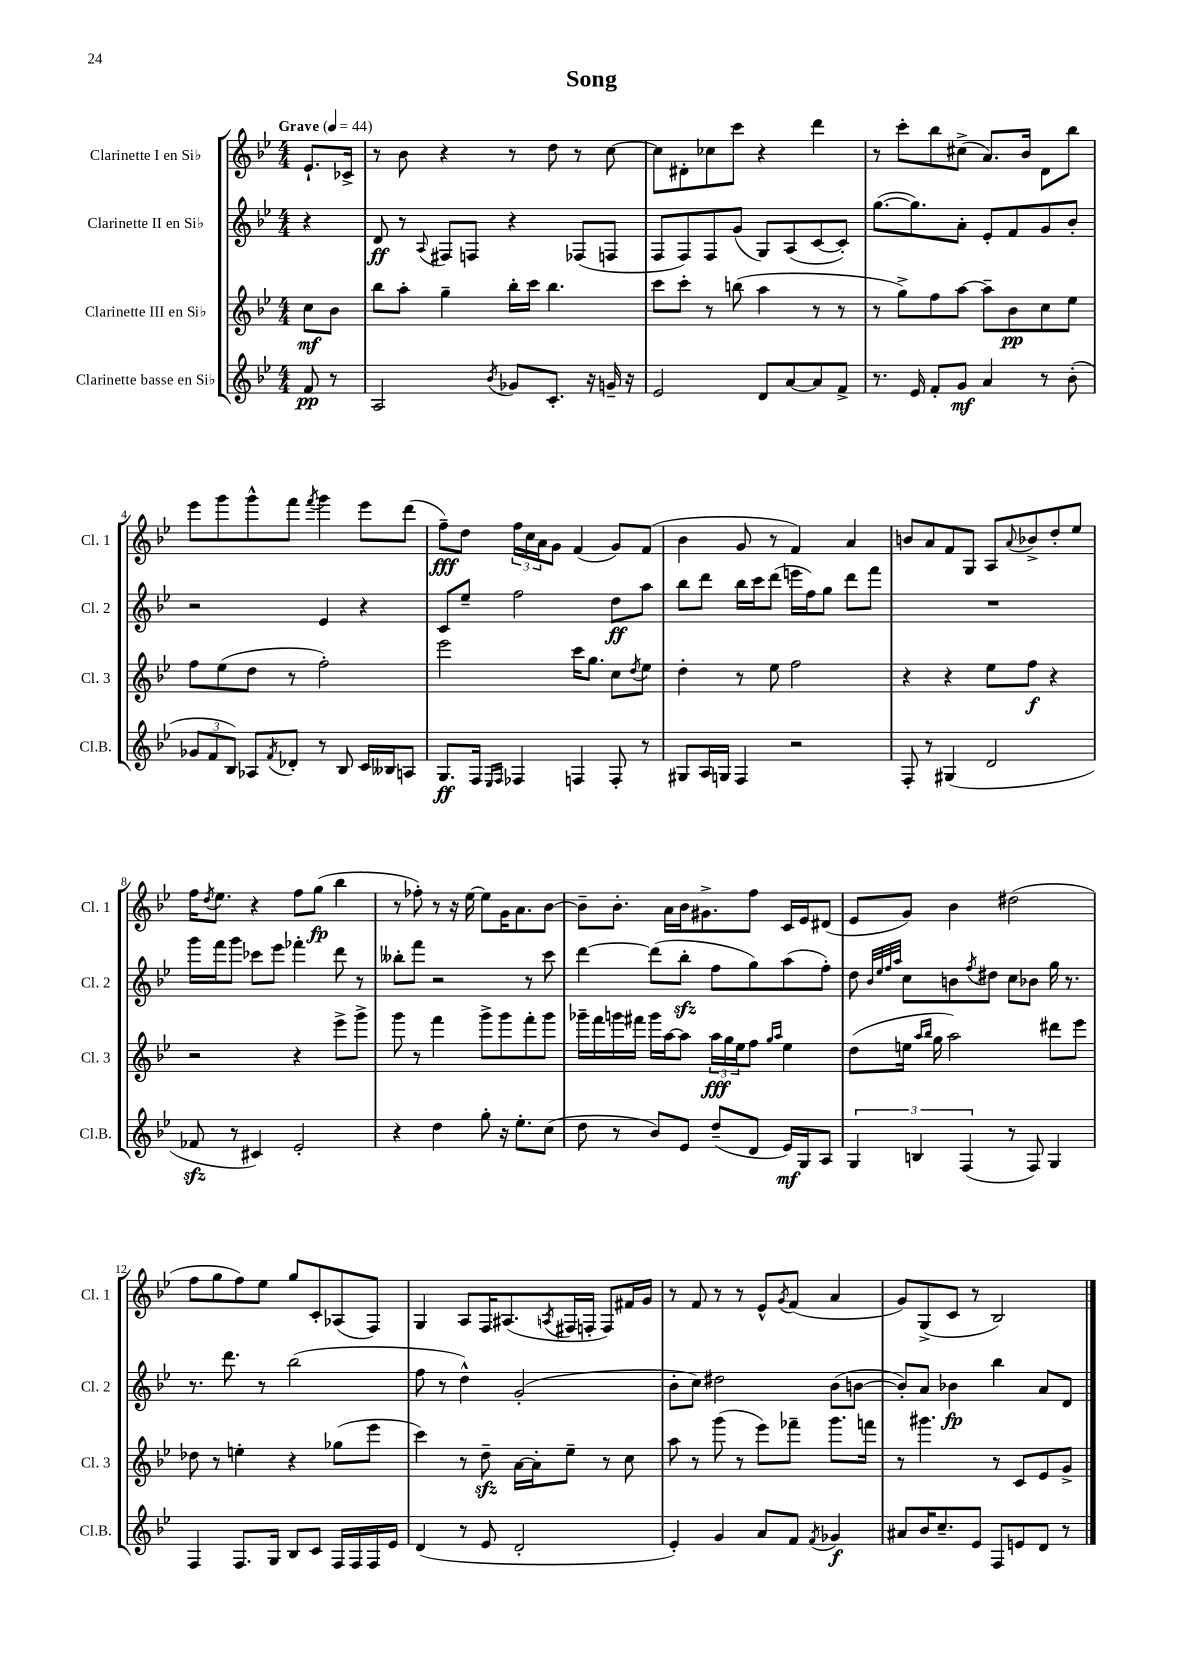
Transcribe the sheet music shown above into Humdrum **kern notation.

**kern	**kern	**kern	**kern
*staff4	*staff3	*staff2	*staff1
*clefG2	*clefG2	*clefG2	*clefG2
*k[b-e-]	*k[b-e-]	*k[b-e-]	*k[b-e-]
*M4/4	*M4/4	*M4/4	*M4/4
*MM44	*MM44	*MM44	*MM44
8f	8cc	4r	8.e-`
8r	8b-	.	.
.	.	.	16c-^
=	=	=	=
2A	8bb-	8d	8r
.	8aa'	8r	8b-
.	.	8qqA	.
.	4gg~	8F#	4r
.	.	8F	.
8qb-	.	.	.
8g-	16bb-'	4r	8r
.	16ccc	.	.
8.c'	4.bb-	.	8dd
.	.	(8F-	8r
16r	.	.	.
16g~	.	8F	[8cc
16r	.	.	.
=	=	=	=
2e-	8ccc	8F	8cc]
.	8ccc'	8F)	8d#'
.	8r	8F	8cc-
.	(8bb	(8g	8ccc
8d	4aa	8G)	4r
[8a	.	(8A	.
8a]	8r	[8c	4ddd
8f^	8r	8c'])	.
=	=	=	=
8.r	8r	([8.gg	8r
.	8gg^)	.	8ccc'
16e-	.	8.gg])	.
8f'	8ff	.	8bb-
8g	[8aa	8a'	(8cc#^
4a	8aa~]	8e-'	8.a)
.	8b-	8f	.
.	.	.	16b-
8r	8cc	8g	8d
(8b-'	8ee-	8b-'	8bb-
=	=	=	=
12g-	8ff	2r	8eee-
12f	.	.	.
.	(8ee-	.	8ggg
12B-)	.	.	.
8A-	8dd	.	8ggg^^
8qf	.	.	.
8d-'	8r	.	8fff
.	.	.	8qfff
8r	2ff')	4e-	4ggg
8B-	.	.	.
16c	.	4r	8eee-
16B--	.	.	.
8A	.	.	(8ddd
=	=	=	=
8.G	2eee-	8c	8ff~)
.	.	8ee-~	8dd
16F	.	.	.
16qqE-	.	.	.
16qqF	.	.	.
4F-	.	2ff	24ff
.	.	.	24cc
.	.	.	24a
.	.	.	8g
4F	16ccc	.	(4f
.	8.gg	.	.
8F'	8cc	8dd	8g)
.	8qdd	.	.
8r	8ee-	8aa	(8f
=	=	=	=
8G#	4dd'	8bb-	4b-
16A	.	8ddd	.
16G	.	.	.
4F	8r	16bb-	8g
.	.	16ccc	.
.	8ee-	(8ddd	8r
2r	2ff	16eee	4f)
.	.	16ff)	.
.	.	8gg	.
.	.	8ddd	4a
.	.	8fff	.
=	=	=	=
8F'	4r	1r	8b
8r	.	.	8a
(4G#	4r	.	8f
.	.	.	8G
2d	8ee-	.	8A
.	.	.	8qqa
.	8ff	.	8b-^
.	4r	.	8dd'
.	.	.	8ee-
=	=	=	=
8f-	2r	16ggg	16ff
.	.	.	8qdd
.	.	16fff	8.ee-
8r	.	8ggg	.
4c#)	.	8ccc-	4r
.	.	8eee-	.
2e-'	4r	4fff-'	8ff
.	.	.	(8gg
.	8eee-^	8ddd	4bb-
.	8ggg^	8r	.
=	=	=	=
4r	8ggg	8bb--'	8r
.	8r	8fff	8ff-')
4dd	4fff	2r	8r
.	.	.	16r
.	.	.	[16ee-
8gg'	8ggg^	.	8ee-]
16r	8ggg	.	16g
8.ee-'	.	.	8.a
.	8fff'	8r	.
(8cc	8ggg	8ccc	[8b-
=	=	=	=
8dd	16ggg-~	[4ddd	8b-~]
.	16fff	.	.
8r	16ggg	.	8.b-'
.	16fff#	.	.
8b-)	16ggg	(8ddd]	.
.	[16aa	.	16a
8e-	8aa]	8bb-'	16b-
.	.	.	8.g#^
(8dd~	24aa	8ff	.
.	24gg	.	.
.	24ee-	.	.
8d	8ff	8gg)	8ff
.	16qqgg	.	.
.	16qqaa	.	.
16e-)	4ee-	(8aa	16c
16G	.	.	16e-
8A	.	8ff')	(8d#
=	=	=	=
6G	(8dd	8dd	8e-
.	.	32qqb-	.
.	.	32qqee-	.
.	.	32qqff	.
.	.	32qqaa	.
.	16ee	8cc	8g)
6B	.	.	.
.	16qqaa	.	.
.	16qqbb-	.	.
.	16gg	.	.
.	2aa)	8b	4b-
(6F	.	.	.
.	.	8qff	.
.	.	8dd#	.
8r	.	8cc	(2dd#
8F)	.	8b-	.
4G	8ddd#	16gg	.
.	.	8.r	.
.	8eee-	.	.
=	=	=	=
4F	8dd-	8.r	8ff
.	8r	.	8gg
.	.	8.ddd	.
8.F	4ee'	.	8ff)
.	.	8r	8ee-
16G	.	.	.
8B-	4r	(2bb-	8gg
8c	.	.	8c'
16F	(8gg-	.	(8A-
16F	.	.	.
16F	8eee-	.	8F)
16e-	.	.	.
=	=	=	=
(4d	4ccc)	8ff	4G
.	.	8r	.
8r	8r	4dd^^)	8A
8e-	8dd~	.	16F
.	.	.	(8.A#
2d'	[16a	(2g'	.
.	16a']	.	.
.	.	.	8qA
.	8ee-~	.	16F#
.	.	.	16F'
.	8r	.	8F)
.	8cc	.	16f#
.	.	.	16g
=	=	=	=
4e-')	8aa	8b-'	8r
.	8r	8cc)	8f
4g	(8ggg	2dd#	8r
.	8r	.	8r
8a	8eee-)	.	8e-^^
.	.	.	8qg
8f	8fff-~	.	(8f
8qf	.	.	.
4g-	8.ggg	(8b-	4a
.	.	[8b	.
.	16fff	.	.
=	=	=	=
8a#	8r	8b'])	8g)
16b-	4.ggg#	8a	(8G^
8.cc~	.	.	.
.	.	4b-	8c
8e-	.	.	8r
8F	8r	4bb-	2B-)
8e	8c	.	.
8d	8e-	8a	.
8r	8g^	8d	.
==	==	==	==
*-	*-	*-	*-
